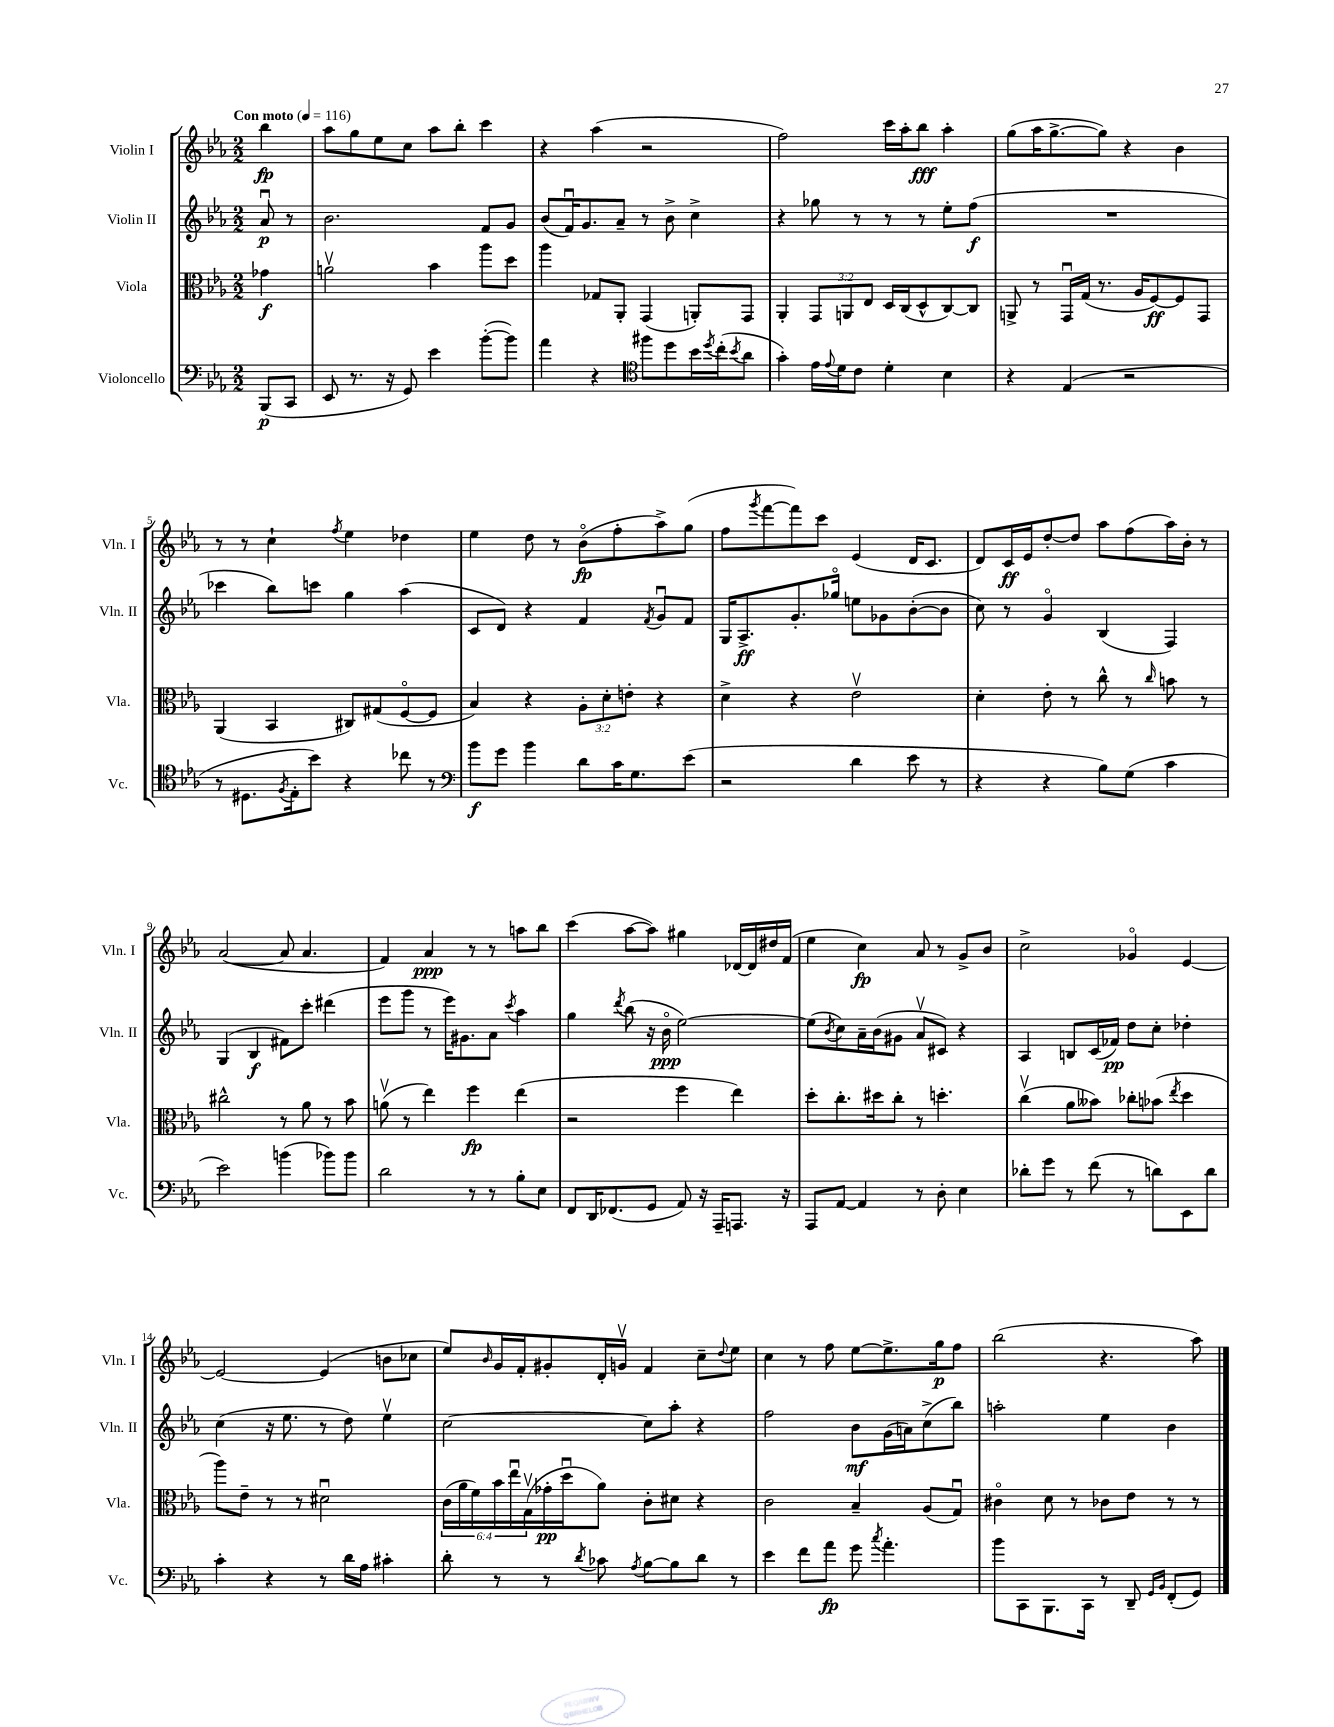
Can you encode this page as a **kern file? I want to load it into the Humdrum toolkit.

**kern	**kern	**kern	**kern
*staff4	*staff3	*staff2	*staff1
*clefF4	*clefC3	*clefG2	*clefG2
*k[b-e-a-]	*k[b-e-a-]	*k[b-e-a-]	*k[b-e-a-]
*M2/2	*M2/2	*M2/2	*M2/2
*MM116	*MM116	*MM116	*MM116
(8BBB-	4g-	8a-u	4bb-
8CC	.	8r	.
=	=	=	=
8EE-	2av	2.b-	8aa-
8.r	.	.	8gg
.	.	.	8ee-
16r	.	.	.
8GG)	.	.	8cc
4e-	4b-	.	8aa-
.	.	.	8bb-'
([8b-'	8aa-	8f	4ccc
8b-])	8dd	8g	.
=	=	=	=
4a-	4aa-	(8b-	4r
.	.	16fu)	.
.	.	8.g	.
4r	8G-	.	(4aa-
.	8AA-'	8a-~	.
*clefC4	*	*	*
8ff#	(4GG	8r	2r
8dd	.	8b-^	.
16b-	8AA')	4cc^	.
8qdd	.	.	.
(16cc'	.	.	.
8qb-	.	.	.
8a-	8GG	.	.
=	=	=	=
4g')	4AA-'	4r	2ff)
16e-	12GG	8gg-	.
8qqe-	.	.	.
16d	.	.	.
.	12AA	.	.
8c	.	8r	.
.	12E-	.	.
4d'	16D	8r	16ccc
.	(16C	.	16aa-'
.	8D^^	8r	8bb-
4B-	[8C)	8ee-'	4aa-'
.	8C]	(8ff	.
=	=	=	=
4r	8AA^	1r	(8gg
.	8r	.	16aa-
.	.	.	[8.gg^
(4E-	16GGu	.	.
.	(16G	.	.
.	8.r	.	8gg])
2r	.	.	4r
.	16A-	.	.
.	[8F)	.	.
.	8F]	.	4b-
.	8GG	.	.
=	=	=	=
8r	(4AA-	4ccc-	8r
8.D#	.	.	8r
.	4BB-	8bb-)	4cc`
8qF	.	.	.
16E-'	.	.	.
8b-)	.	8ccc	.
.	.	.	8qff
4r	8C#)	4gg	4ee-
.	(8G#	.	.
8cc-	[8Fo	(4aa-	4dd-
8r	8F]	.	.
=	=	=	=
*clefF4	*	*	*
8b-	4B-)	8c	4ee-
8g	.	8d)	.
4b-	4r	4r	8dd
.	.	.	8r
8d	12A-'	4f	(8b-o
.	12d'	.	.
16c	.	.	8ff'
.	12e'	.	.
8.G	.	.	.
.	.	8qf	.
.	4r	8gu	8aa-^)
(8e-	.	8f	(8gg
=	=	=	=
2r	4d^	16G	8ff
.	.	8.A-^	.
.	.	.	8qggg
.	.	.	[8fff
.	4r	8.g'	8fff])
.	.	.	8ccc
.	.	16gg-o	.
4d	2e-v	8ee	(4e-
.	.	8g-	.
8e-	.	([8b-'	16d
.	.	.	8.c
8r	.	8b-]	.
=	=	=	=
4r	4d'	8cc)	8d)
.	.	8r	16c
.	.	.	16e-
4r	8e-'	4go	[8dd'
.	8r	.	8dd]
8B-)	8cc^^	(4B-	8aa-
(8G	8r	.	(8ff
.	16qqcc	.	.
4c	8b	4F)	16aa-)
.	.	.	16b-'
.	8r	.	8r
=	=	=	=
2e-)	2cc#^^	(4G	([2a-
.	.	4B-	.
(4b	8r	8f#)	8a-]
.	8a-	8ccc'	4.a-
8b-)	8r	(4ddd#	.
8b-	8b-	.	.
=	=	=	=
2d	(8av	8eee-	4f)
.	8r	8ggg	.
.	4ee-)	8r	4a-
.	.	16eee-)	.
.	.	8.g#	.
8r	4ff	.	8r
8r	.	8a-	8r
.	.	8qccc	.
8B-'	(4ee-	4aa-	8aa
8E-	.	.	8bb-
=	=	=	=
8FF	2r	4gg	(4ccc
16DD	.	.	.
(8.FF-	.	.	.
.	.	8qddd	.
.	.	(8bb-	[8aa-
8GG	.	16r	8aa-])
.	.	16b-o	.
8AA-)	4ff	[2ee-)	4gg#
16r	.	.	.
16AAA-~	.	.	.
8.AAA	4ee-)	.	[16d-
.	.	.	16d-]
.	.	.	16dd#
16r	.	.	(16f
=	=	=	=
8AAA-	8dd'	(8ee-]	4ee-
.	.	8qb-	.
[8AA-	8.cc'	8cc)	.
4AA-]	.	16a-~	4cc)
.	16dd#	(16b-	.
.	8cc'	8g#	.
8r	8r	8a-v	8a-
8D'	4.dd'	8c#)	8r
4E-	.	4r	8g^
.	.	.	8b-
=	=	=	=
8d-'	(4ccv	4A-	2cc^
8g	.	.	.
8r	8a-	8B	.
(8f	8b--)	(16c	.
.	.	16f-)	.
8r	8cc-'	8dd	4g-o
8d)	(8b-	8cc'	.
.	8qee-	.	.
8EE-	4dd	4dd-'	[4e-
8d	.	.	.
=	=	=	=
4c'	8aa-)	(4cc	2e-_
.	8e-~	.	.
4r	8r	16r	.
.	.	8.ee-	.
.	8r	.	.
8r	2d#u	8r	(4e-]
16d	.	8dd)	.
16A-	.	.	.
4c#'	.	4ee-v	8b
.	.	.	8cc-
=	=	=	=
8d'	(24c	[2cc	8ee-)
.	24a-	.	.
.	24f)	.	.
.	.	.	16qqb-
8r	24b-	.	16g
.	24ee-u	.	.
.	.	.	16f'
.	(24Gv	.	.
8r	16g-'	.	8g#'
.	16ddu	.	.
8qd	.	.	.
8c-	8a-)	.	16d'
.	.	.	16gv
8qA-	.	.	.
[8B-	8c'	8cc]	4f
8B-]	8d#	8aa-'	.
8d	4r	4r	8cc~
.	.	.	8qqdd
8r	.	.	8ee-
=	=	=	=
4e-	2c	2ff	4cc
8f	.	.	8r
8a-	.	.	8ff
8g	4B-~	8b-	[8ee-
8qcc	.	.	.
4.a-'	.	(16g	8.ee-^]
.	.	16a)	.
.	(8A-	(8cc^	.
.	.	.	16gg
.	8Gu)	8bb-)	8ff
=	=	=	=
8b-	4c#o	2aa'	(2bb-
8CC	.	.	.
8.BBB-	8d	.	.
.	8r	.	.
16CC	.	.	.
8r	8c-	4ee-	4.r
8DD~	8e-	.	.
16qqGG	.	.	.
16qqBB-	.	.	.
(8FF'	8r	4b-	.
8GG)	8r	.	8aa-)
==	==	==	==
*-	*-	*-	*-
